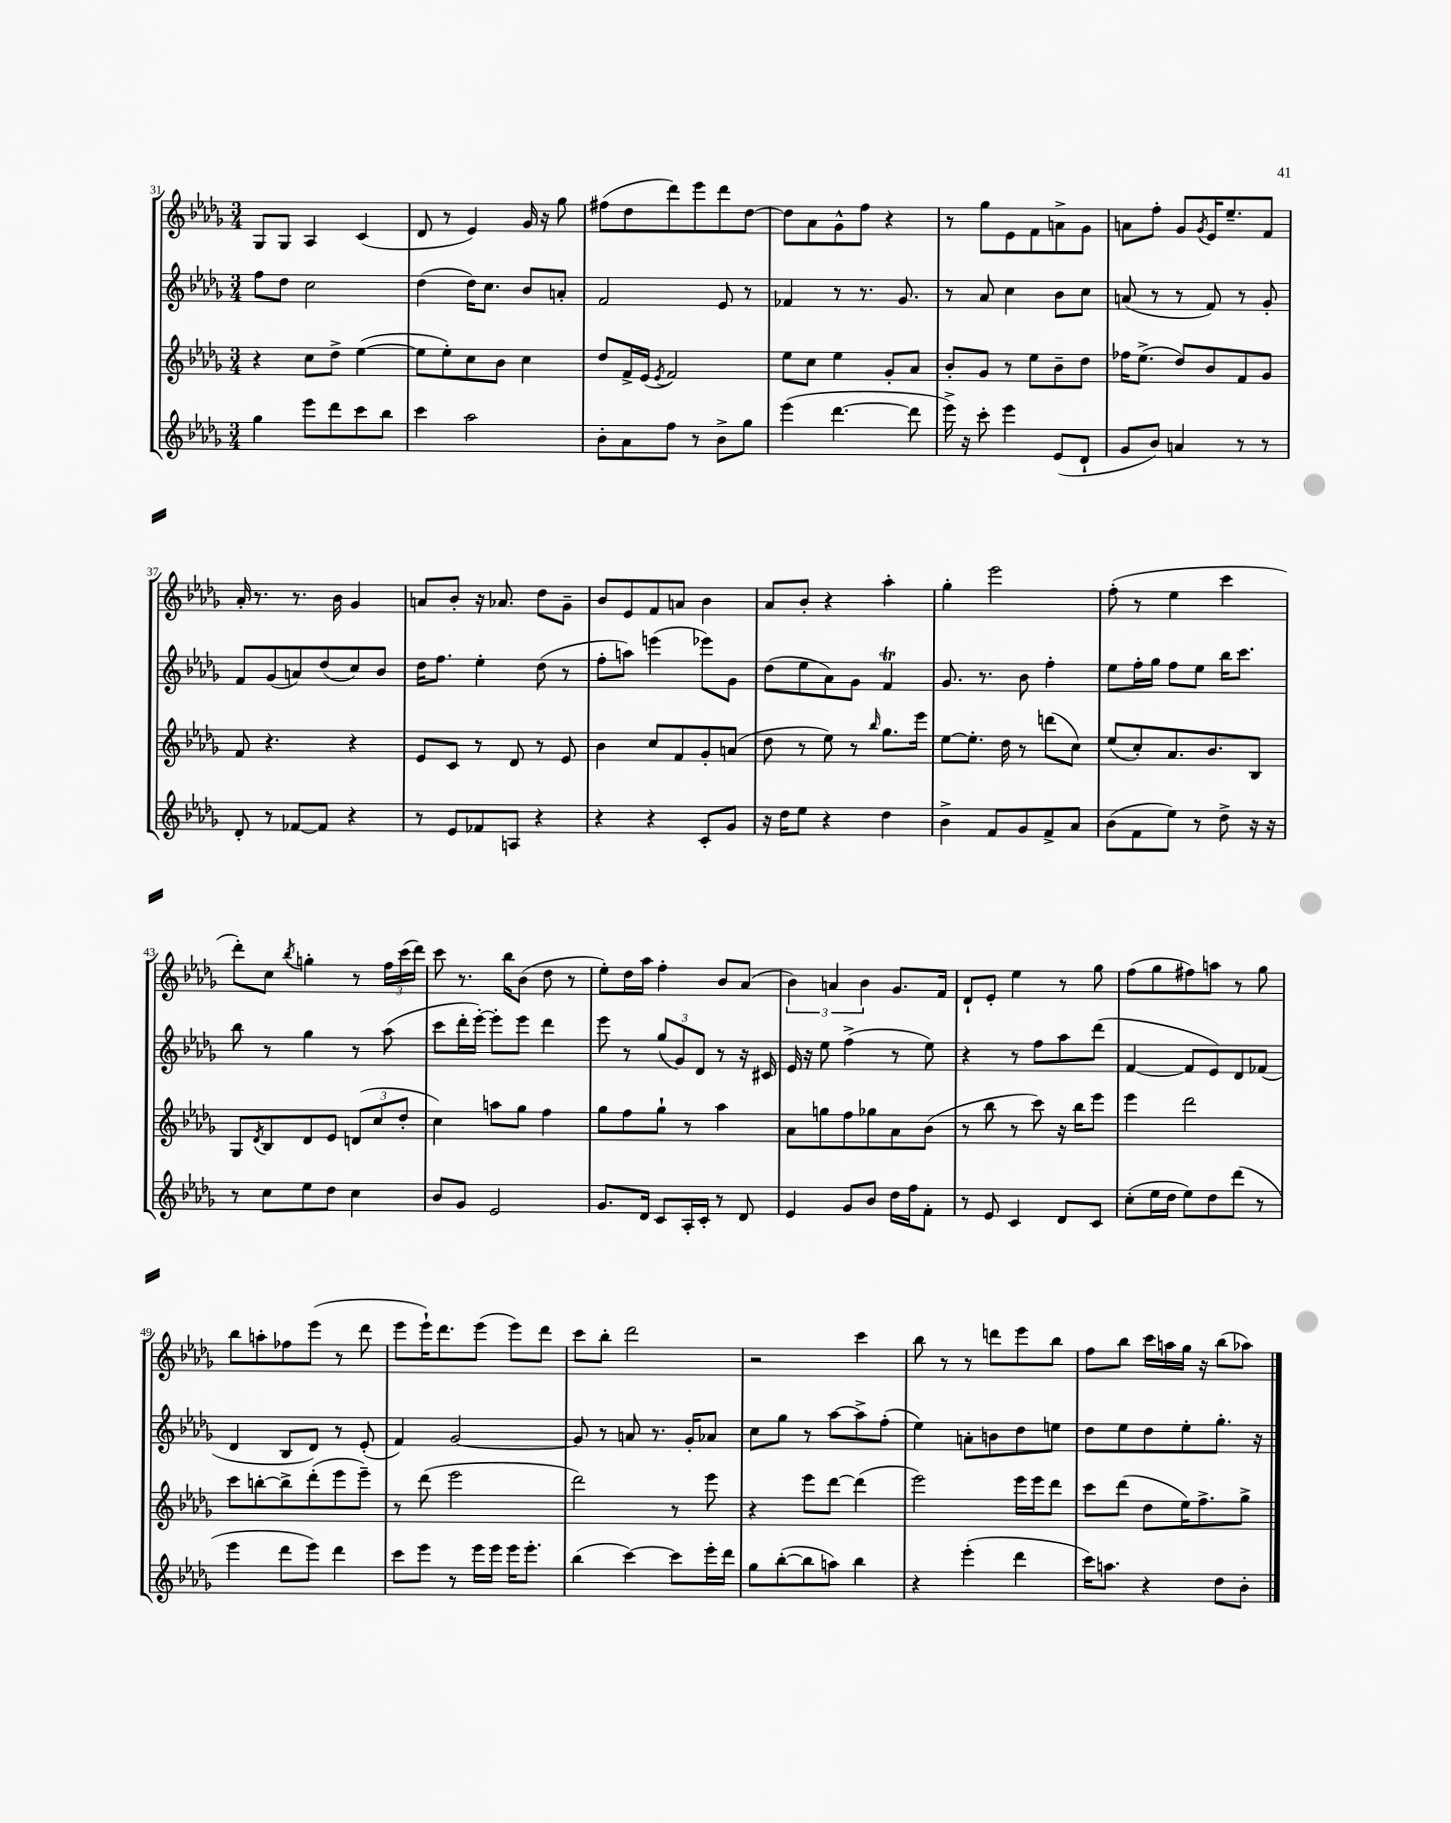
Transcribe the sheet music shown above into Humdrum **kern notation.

**kern	**kern	**kern	**kern
*staff4	*staff3	*staff2	*staff1
*clefG2	*clefG2	*clefG2	*clefG2
*k[b-e-a-d-g-]	*k[b-e-a-d-g-]	*k[b-e-a-d-g-]	*k[b-e-a-d-g-]
*M3/4	*M3/4	*M3/4	*M3/4
4gg-	4r	8ff	8G-
.	.	8dd-	8G-
8eee-	8cc	2cc	4A-
8ddd-	8dd-^	.	.
8ccc	([4ee-	.	(4c
8bb-	.	.	.
=	=	=	=
4ccc	8ee-]	(4dd-	8d-
.	8ee-')	.	8r
2aa-	8cc	16dd-)	4e-)
.	.	8.cc	.
.	8b-	.	.
.	4cc	8b-	16g-
.	.	.	16r
.	.	8a'	8gg-
=	=	=	=
8b-'	8dd-	2f	(8ff#
8a-	16f^	.	8dd-
.	(16e-	.	.
.	8qe-	.	.
8ff	2f)	.	8ddd-)
8r	.	.	8eee-
8b-^	.	8e-	8ddd-
8gg-	.	8r	[8dd-
=	=	=	=
(4eee-	8ee-	4f-	8dd-]
.	8cc	.	8a-
[4.ddd-	4ee-	8r	8g-^^
.	.	8.r	8ff
.	8g-'	.	4r
.	.	8.g-	.
8ddd-]	8a-	.	.
=	=	=	=
16eee-^)	8b-'	8r	8r
16r	.	.	.
8ccc'	8g-	8a-	8gg-
4eee-	8r	4cc	8e-
.	8ee-	.	8f
(8e-	8b-~	8b-	8a^
8d-`	8dd-	8cc	8g-
=	=	=	=
8g-	16ff-	(8a	8a
.	(8.ee-^	.	.
8b-)	.	8r	8ff'
4a	8dd-)	8r	8g-
.	.	.	8qg-
.	8b-	8f)	16e-
.	.	.	8.ee-~
8r	8f	8r	.
8r	8g-	8g-'	8f
=	=	=	=
8d-'	8f	8f	16a-'
.	.	.	8.r
8r	4.r	(8g-	.
[8f-	.	8a)	8.r
8f-]	.	(8dd-	.
.	.	.	16b-
4r	4r	8cc)	4g-
.	.	8b-	.
=	=	=	=
8r	8e-	16dd-	8a
.	.	8.ff	.
8e-	8c	.	8b-'
8f-	8r	4ee-'	16r
.	.	.	8.a-
8A	8d-	.	.
4r	8r	(8dd-	8dd-
.	8e-	8r	8g-~
=	=	=	=
4r	4b-	8ff'	8b-
.	.	8aa)	8e-
4r	8cc	(4eee	8f
.	8f	.	8a
8c'	8g-'	8eee-)	4b-
8g-	(8a	8g-	.
=	=	=	=
16r	8dd-	(8dd-	8a-
16dd-	.	.	.
8ee-	8r	8ee-	8b-'
4r	8ee-)	8a-)	4r
.	8r	8g-	.
.	16qqbb-	.	.
4dd-	8.gg-	4f	4aa-'
.	16eee-	.	.
=	=	=	=
4b-^	[8ee-	8.g-	4gg-'
.	8.ee-']	.	.
.	.	8.r	.
8f	.	.	2eee-
.	16dd-	.	.
8g-	8r	8b-	.
8f^	(8ddd	4ff'	.
8a-	8cc)	.	.
=	=	=	=
(8b-	(8ee-	8ee-	(8ff'
8f	8cc')	16ff'	8r
.	.	16gg-	.
8ee-)	8.a-	8ff	4ee-
8r	.	8ee-	.
.	8.b-	.	.
8dd-^	.	16bb-	4ccc
.	.	8.ccc	.
16r	8B-	.	.
16r	.	.	.
=	=	=	=
8r	8G-	8bb-	8ddd-')
.	8qd-	.	.
8cc	8B-	8r	8cc
.	.	.	8qbb-
8ee-	8d-	4gg-	4gg'
8dd-	8e-	.	.
4cc	(12d	8r	8r
.	12cc	.	.
.	.	(8aa-	24ff
.	12dd-'	.	(24ccc
.	.	.	24ddd-)
=	=	=	=
8b-	4cc)	8ccc	8ccc
8g-	.	16ddd-'	8.r
.	.	[16eee-')	.
2e-	8aa	8eee-']	.
.	.	.	16bb-
.	8gg-	8eee-	(8b-
.	4ff	4ddd-	8dd-
.	.	.	8r
=	=	=	=
8.g-	8gg-	8eee-	8ee-')
.	8ff	8r	16dd-
16d-	.	.	16aa-
8c	8gg-`	(12gg-	4ff'
.	.	12g-)	.
16A-'	8r	.	.
.	.	12d-	.
16c'	.	.	.
8r	4aa-	8r	8b-
8d-	.	16r	(8a-
.	.	16c#	.
=	=	=	=
4e-	8a-	16e-	6b-)
.	.	16r	.
.	8gg	8ee-	.
.	.	.	6a
8g-	8ff	(4ff^	.
.	.	.	6b-
8b-	8gg-	.	.
16dd-	8a-	8r	8.g-
16ff	.	.	.
8f'	(8b-	8ee-)	.
.	.	.	16f
=	=	=	=
8r	8r	4r	8d-`
8e-	8bb-	.	8e-'
4c	8r	8r	4ee-
.	8ccc)	8ff	.
8d-	16r	8aa-	8r
.	16bb-	.	.
8c	8eee-	(8ddd-	8gg-
=	=	=	=
(8cc'	4eee-	[4f	(8ff
16ee-	.	.	8gg-
16dd-	.	.	.
8ee-)	2ddd-	8f]	8ff#)
8dd-	.	8e-)	8aa
(8ddd-	.	8d-	8r
8r	.	(8f-	8gg-
=	=	=	=
4eee-	8ccc	4d-	8bb-
.	[8bb'	.	8aa'
8ddd-	8bb^]	8B-	8ff-
8eee-)	(8ddd-'	8d-)	(8eee-
4ddd-	8eee-	8r	8r
.	8eee-~)	(8e-'	8ddd-
=	=	=	=
8ccc	8r	4f)	8eee-
8eee-	(8ddd-	.	16eee-`)
.	.	.	8.ddd-
8r	2eee-	[2g-	.
16eee-	.	.	(8eee-
16eee-	.	.	.
16eee-	.	.	8eee-)
8.eee-'	.	.	.
.	.	.	8ddd-
=	=	=	=
(4bb-	2ddd-)	8g-]	8ccc
.	.	8r	8bb-'
[4ccc)	.	8a	2ddd-
.	.	8.r	.
8ccc]	8r	.	.
.	.	16g-'	.
16eee-'	8eee-	8a-	.
16ddd-	.	.	.
=	=	=	=
8gg-	4r	8cc	2r
([8bb-'	.	8gg-	.
8bb-]	8eee-	8r	.
8aa)	[8ddd-	[8aa-	.
4bb-	(4ddd-]	8aa-^]	4ccc
.	.	(8ff'	.
=	=	=	=
4r	2eee-)	4ee-)	8bb-
.	.	.	8r
(4eee-'	.	8a'	8r
.	.	8b	8ddd
4ddd-	16eee-	8dd-	8eee-
.	16eee-	.	.
.	8ddd-	8ee	8bb-
=	=	=	=
16ccc)	8ccc	8dd-	8ff
8.aa	.	.	.
.	(8ddd-	8ee-	8bb-
4r	8dd-	8dd-	16ccc
.	.	.	16aa
.	16ee-)	8ee-'	16gg-
.	8.ff^	.	16r
8dd-	.	8.gg-'	(8bb-
8b-'	8gg-^	.	8aa-)
.	.	16r	.
==	==	==	==
*-	*-	*-	*-
